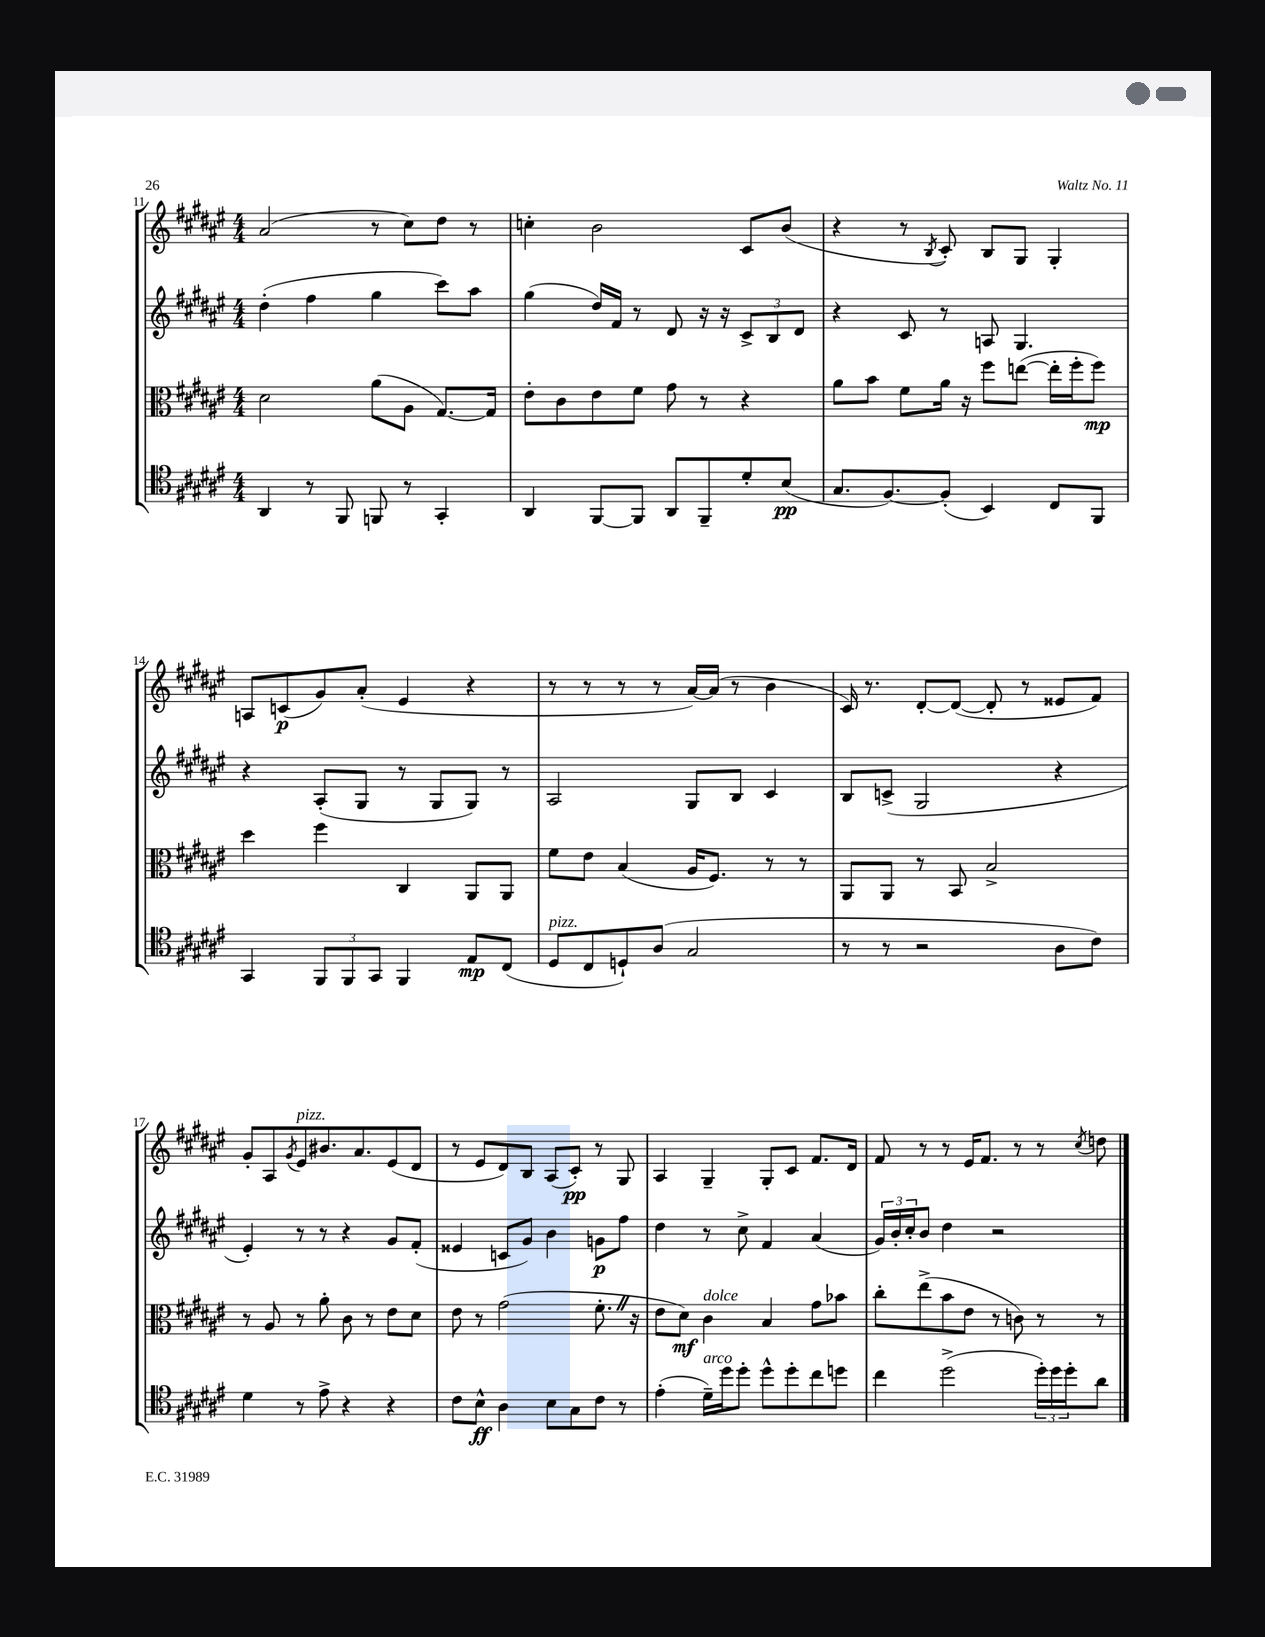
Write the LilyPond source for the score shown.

<<
\new StaffGroup <<
\new Staff = "s0" {
    \clef treble \key fis \major \numericTimeSignature \time 4/4
    ais'2( r8 cis''8) dis''8 r8 |
    c''4-. b'2 cis'8 b'8( |
    r4 r8 \acciaccatura { b8 } cis'8-.) b8 gis8 gis4-. |
    a8 c'8\p( gis'8) ais'8-.( eis'4 r4 |
    r8 r8 r8 r8 ais'16~) ais'16( r8 b'4 |
    cis'16) r8. dis'8~-. dis'8~( dis'8-. r8 eisis'8 fis'8) |
    gis'8-. ais8 \acciaccatura { gis'8 } eis'8^\markup { \italic "pizz." } bis'8. ais'8. eis'8( dis'8 |
    r8 eis'8 dis'8) b8 ais8( cis'8-.\pp) r8 gis8 |
    ais4 gis4-- gis8-. cis'8 fis'8. dis'16 |
    fis'8 r8 r8 eis'16 fis'8. r8 r8 \acciaccatura { cis''8 } d''8 \bar "|." |
}
\new Staff = "s1" {
    \clef treble \key fis \major \numericTimeSignature \time 4/4
    dis''4-.( fis''4 gis''4 cis'''8) ais''8 |
    gis''4( dis''16) fis'16 r8 dis'8 r16 r16 \tuplet 3/2 { cis'8-> b8 dis'8 } |
    r4 cis'8 r8 a8 gis4. |
    r4 ais8-.( gis8 r8 gis8 gis8) r8 |
    ais2 gis8 b8 cis'4 |
    b8 c'8->( gis2 r4 |
    eis'4-.) r8 r8 r4 gis'8 fis'8-.( |
    eisis'4 c'8 gis'8) b'4 g'8\p fis''8 |
    dis''4 r8 cis''8-> fis'4 ais'4( |
    \tuplet 3/2 { gis'16) b'16-. cis''16-. } b'8 dis''4 r2 \bar "|." |
}
\new Staff = "s2" {
    \clef alto \key fis \major \numericTimeSignature \time 4/4
    dis'2 ais'8( ais8 gis8.~) gis16 |
    eis'8-. cis'8 eis'8 fis'8 gis'8 r8 r4 |
    ais'8 b'8 fis'8 ais'16 r16 fis''8 e''8~( e''16-. fis''16-. fis''8\mp) |
    dis''4 fis''4 cis4 ais,8 ais,8 |
    fis'8 eis'8 b4( ais16 fis8.) r8 r8 |
    ais,8 ais,8 r8 b,8 b2-> |
    r8 ais8 r8 ais'8-. cis'8 r8 eis'8 dis'8 |
    eis'8 r8 gis'2( fis'8.-. \once \override BreathingSign.text = \markup { \musicglyph "scripts.caesura.straight" } \breathe r16 |
    eis'8 dis'8\mf) cis'4^\markup { \italic "dolce" } b4 gis'8 bes'8 |
    cis''8-. eis''8->( b'8 eis'8 r8 c'8) r8 r8 \bar "|." |
}
\new Staff = "s3" {
    \clef tenor \key fis \major \numericTimeSignature \time 4/4
    ais,4 r8 fis,8 f,8 r8 gis,4-. |
    ais,4 fis,8~ fis,8 ais,8 fis,8-- dis'8-. b8\pp( |
    gis8. fis8.~) fis8-.( b,4) cis8 fis,8 |
    gis,4 \tuplet 3/2 { fis,8 fis,8 gis,8 } fis,4 eis8\mp cis8( |
    dis8^\markup { \italic "pizz." } cis8 d8-!) ais8( gis2 |
    r8 r8 r2 ais8 cis'8) |
    dis'4 r8 eis'8-> r4 r4 |
    cis'8 b8-^\ff ais4 b8 gis8 cis'8 r8 |
    eis'4-.( dis'16--^\markup { \italic "arco" }) dis''16 dis''8-. dis''8-^ dis''8-. cis''8 d''8 |
    cis''4 dis''2->( \tuplet 3/2 { dis''16-.) dis''16 dis''16-. } ais'8 \bar "|." |
}
>>
>>
\layout { \context { \Score currentBarNumber = #11 } }
